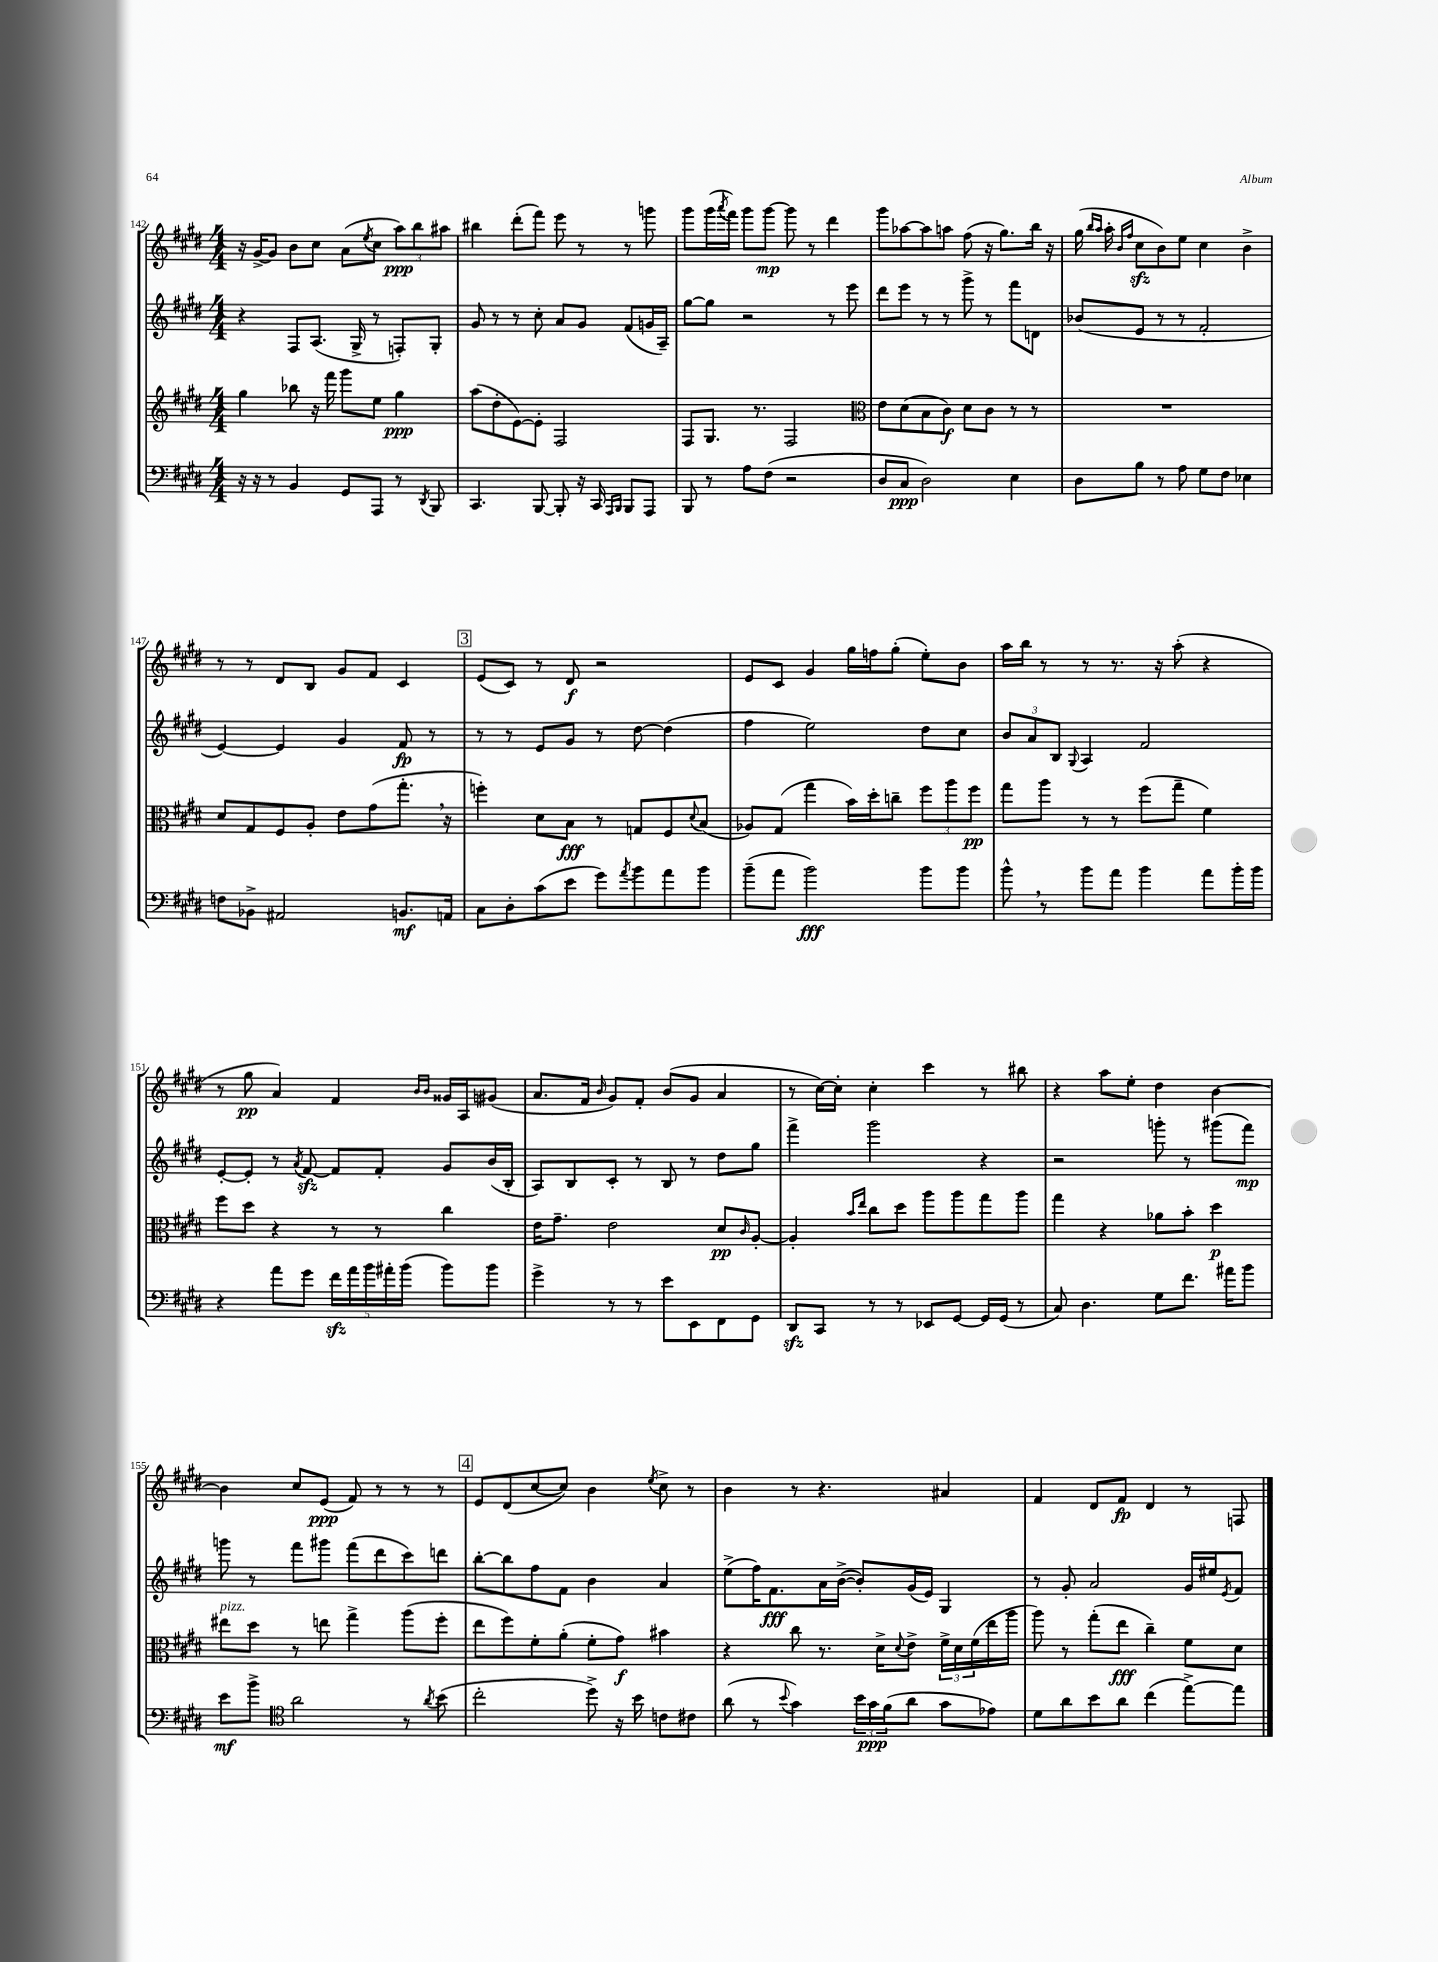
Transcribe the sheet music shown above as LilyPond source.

<<
\new StaffGroup <<
\new Staff = "s0" {
    \clef treble \key e \major \numericTimeSignature \time 4/4
    r16 gis'16~-> gis'8 b'8 cis''8 a'8( \acciaccatura { e''8 } cis''8 \tuplet 3/2 { a''8\ppp) b''8 ais''8 } |
    bis''4 dis'''8-.( fis'''8) e'''8 r8 r8 g'''8 |
    gis'''8 gis'''16( \acciaccatura { a'''8 } fis'''16) gis'''8 gis'''8~\mp gis'''8 r8 dis'''4 |
    gis'''8 aes''8~ aes''8 a''8 fis''8( r16 gis''8.) b''16 r16 |
    gis''16( \grace { b''16 a''16 } a''16-. \grace { b'16 fis''16 } cis''8\sfz b'8) e''8 cis''4 b'4-> |
    r8 r8 dis'8 b8 gis'8 fis'8 cis'4 |
    \mark \markup { \box "3" } e'8( cis'8) r8 dis'8\f r2 |
    e'8 cis'8 gis'4 gis''16 f''16 gis''8-.( e''8-.) b'8 |
    a''16 b''16 r8 r8 r8. r16 a''8-.( r4 |
    r8 gis''8\pp a'4) fis'4 \grace { b'16 b'16 } gisis'16 a16 gis'8( |
    a'8. fis'16 \grace { b'16 } gis'8) fis'8-. b'8( gis'8 a'4 |
    r8 cis''16~) cis''16-. cis''4-. cis'''4 r8 bis''8 |
    r4 a''8 e''8-. dis''4 b'4~ |
    b'4 cis''8 e'8\ppp( fis'8) r8 r8 r8 |
    \mark \markup { \box "4" } e'8 dis'8( cis''8~ cis''8) b'4 \acciaccatura { e''8 } cis''8-> r8 |
    b'4 r8 r4. ais'4 |
    fis'4 dis'8 fis'8\fp dis'4 r8 f8 \bar "|." |
}
\new Staff = "s1" {
    \clef treble \key e \major \numericTimeSignature \time 4/4
    r4 fis8 a8.( gis16-> r8 f8-.) gis8-. |
    gis'8 r8 r8 cis''8-. a'8 gis'8 fis'8( g'16 a16--) |
    gis''8~ gis''8 r2 r8 e'''8 |
    dis'''8 e'''8 r8 r8 gis'''8-> r8 fis'''8 d'8 |
    bes'8( e'8 r8 r8 fis'2-. |
    e'4~) e'4 gis'4 fis'8\fp r8 |
    \mark \markup { \box "3" } r8 r8 e'8 gis'8 r8 dis''8~ dis''4( |
    fis''4 e''2) dis''8 cis''8 |
    \tuplet 3/2 { b'8 a'8 b8 } \appoggiatura { gis8 } a4 fis'2 |
    e'8~-. e'8-. r8 \acciaccatura { a'8 } fis'8~\sfz fis'8 fis'8-. gis'8 b'16( b16-. |
    a8) b8 cis'8-. r8 b8 r8 dis''8 gis''8 |
    fis'''4-> gis'''2 r4 |
    r2 g'''8-. r8 gis'''8( fis'''8\mp) |
    g'''8 r8 fis'''8 gis'''8 fis'''8( dis'''8 cis'''8) d'''8 |
    \mark \markup { \box "4" } b''8~-. b''8 fis''8 fis'8 b'4 a'4 |
    e''8->( fis''16) fis'8.\fff a'16 b'16~->( b'8-.) gis'16( e'16) gis4 |
    r8 gis'8-. a'2 gis'16 eis''16 \acciaccatura { e'8 } fis'8 \bar "|." |
}
\new Staff = "s2" {
    \clef treble \key e \major \numericTimeSignature \time 4/4
    gis''4 bes''8 r16 fis'''16 gis'''8 e''8 gis''4\ppp |
    a''8( dis''8-. e'8~) e'8-. fis2 |
    fis8 gis8. r8. fis2 |
    \clef alto e'8 dis'8( b8 cis'8\f) dis'8 cis'8 r8 r8 |
    R1 |
    dis'8 gis8 fis8 a8-. e'8 gis'8( gis''8.-. \breathe r16 |
    \mark \markup { \box "3" } f''4-.) dis'8 b8\fff r8 g8 fis8 \appoggiatura { dis'8 } b8( |
    aes8) gis8( gis''4 b'16) dis''16-. c''8-- \tuplet 3/2 { fis''8 a''8 fis''8\pp } |
    gis''8 a''8 r8 r8 fis''8( gis''8-- fis'4) |
    fis''8 dis''8 r4 r8 r8 cis''4 |
    e'16 gis'8.-- e'2 dis'8\pp \grace { cis'16 } a8~-. |
    a4-. \grace { b'16 e''16 } cis''8 dis''8 a''8 a''8 gis''8 a''8 |
    gis''4 r4 aes'8 b'8-. dis''4\p |
    eis''8^\markup { \italic "pizz." } dis''8 r8 e''8 gis''4-> a''8( fis''8-. |
    \mark \markup { \box "4" } e''8 fis''8) fis'8-. a'8-.( fis'8-. gis'8\f) bis'4 |
    r4 cis''8 r8. dis'16-> \appoggiatura { dis'8 } e'8-> \tuplet 3/2 { fis'16-> dis'16 fis'16( } e''16 a''16 |
    a''8) r8 gis''8-.( e''8\fff cis''4--) fis'8 dis'8 \bar "|." |
}
\new Staff = "s3" {
    \clef bass \key e \major \numericTimeSignature \time 4/4
    r16 r16 r8 b,4 gis,8 a,,8 r8 \acciaccatura { dis,8 } b,,8 |
    cis,4. b,,8~ b,,8-. r16 cis,16 \grace { a,,16 b,,16 } b,,8 a,,8 |
    b,,8 r8 a8 fis8( r2 |
    dis8 cis8\ppp dis2) e4 |
    dis8 b8 r8 a8 gis8 fis8 ees4 |
    f8 bes,8-> ais,2 b,8.\mf a,16 |
    \mark \markup { \box "3" } cis8 dis8-. cis'8( e'8 gis'8) \acciaccatura { a'8 } b'8 a'8 b'8 |
    b'8--( a'8 b'2\fff) b'8 b'8 |
    b'8-^ \breathe r8 b'8 a'8 b'4 a'8 b'16-. b'16 |
    r4 a'8 gis'8 \tuplet 5/4 { fis'16\sfz a'16 b'16 ais'16-. b'16( } b'8) b'8 |
    gis'4-> r8 r8 e'8 e,8 fis,8 gis,8 |
    dis,8\sfz cis,8 r8 r8 ees,8 gis,8~ gis,16 gis,16( r8 |
    cis8) dis4. gis8 fis'8. ais'16 b'8 |
    e'8\mf b'8-> \clef tenor a'2 r8 \acciaccatura { a'8 } b'8( |
    \mark \markup { \box "4" } cis''2-. dis''8->) r16 b'16 c'8 cis'8 |
    a'8( r8 \appoggiatura { b'8 } gis'4) \tuplet 3/2 { b'16 gis'16\ppp fis'16( } a'8 gis'8 ees'8) |
    dis'8 a'8 b'8 a'8 cis''4( e''8~->) e''8 \bar "|." |
}
>>
>>
\layout { \context { \Score currentBarNumber = #142 } }
